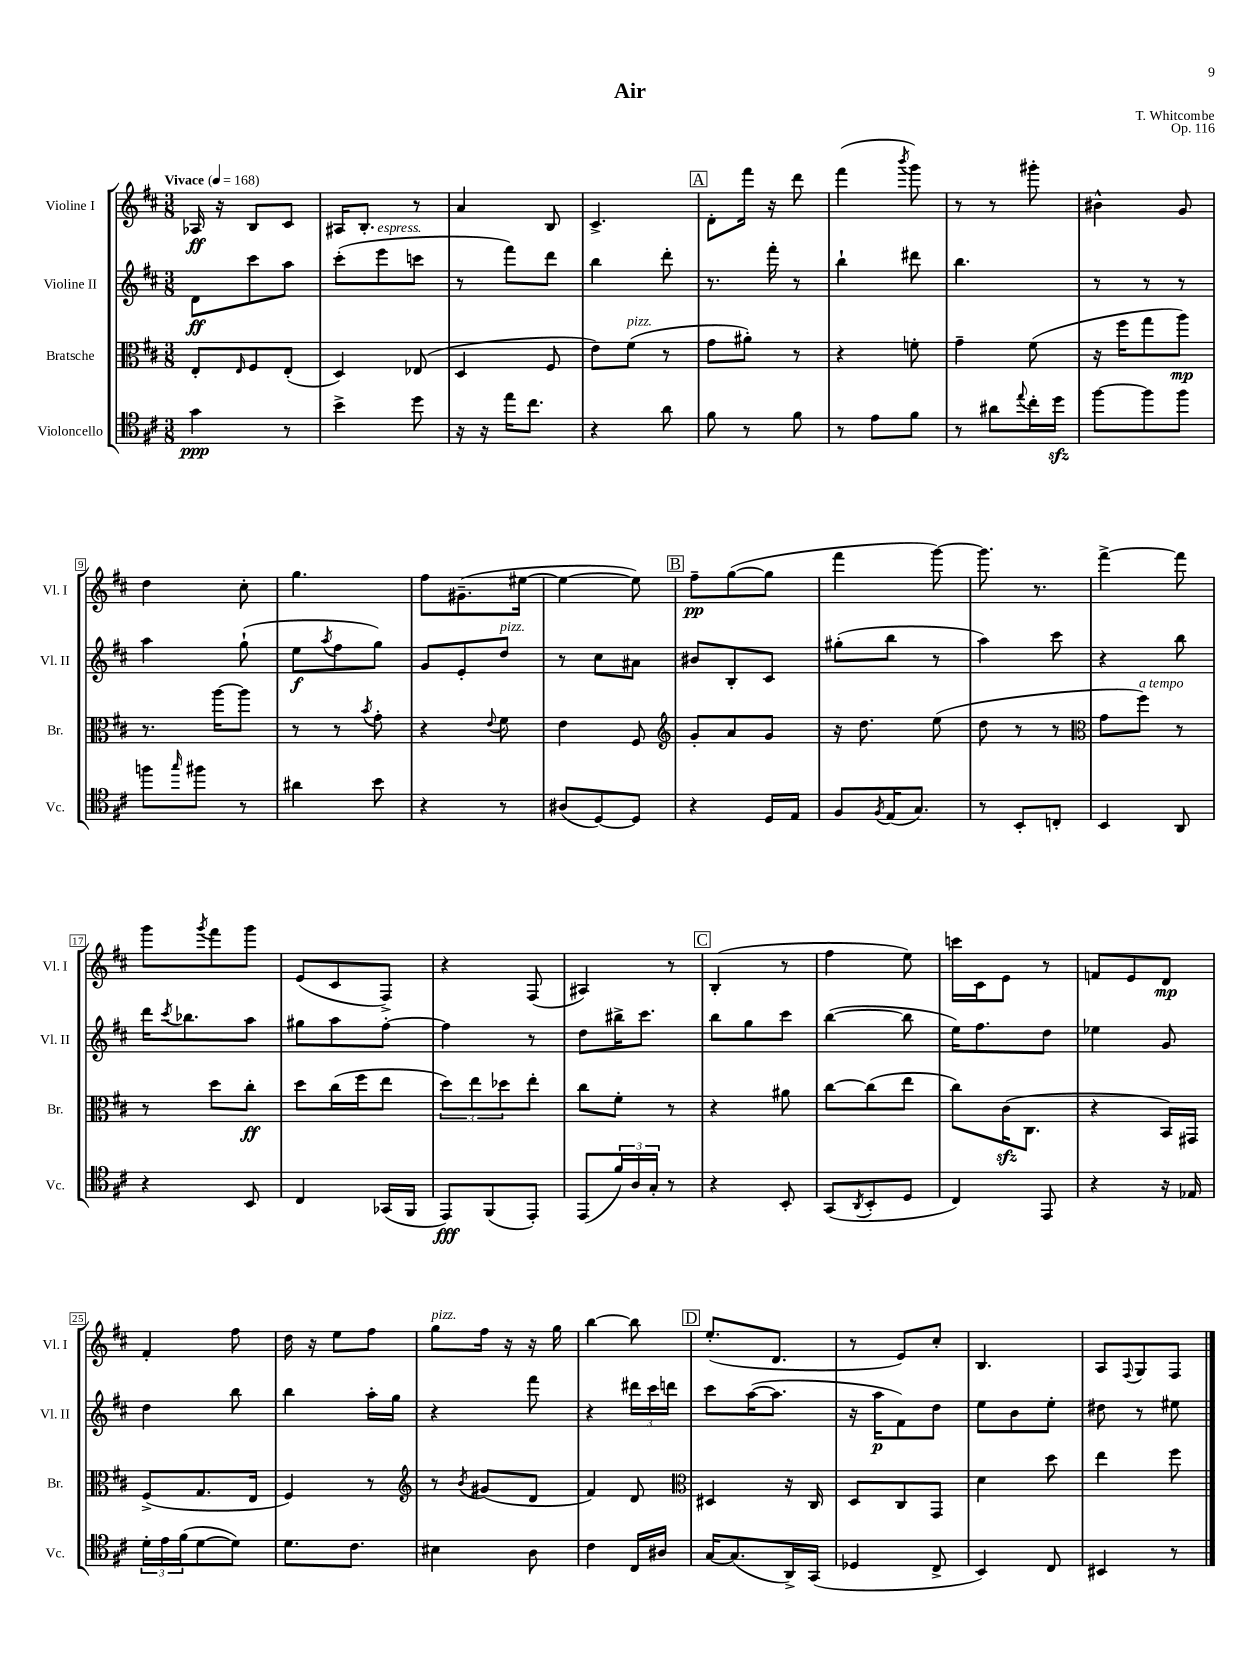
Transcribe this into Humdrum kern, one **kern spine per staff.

**kern	**kern	**kern	**kern
*staff4	*staff3	*staff2	*staff1
*clefC4	*clefC3	*clefG2	*clefG2
*k[f#c#]	*k[f#c#]	*k[f#c#]	*k[f#c#]
*M3/8	*M3/8	*M3/8	*M3/8
*MM168	*MM168	*MM168	*MM168
4g\	8E'/L	8d\L	16A-/
.	.	.	16r
.	16qqE/	.	.
.	8F#/	8ccc#\	8B/L
8r	(8E'/J	8aa\J	8c#/J
=	=	=	=
4b^\	4D/)	(8ccc#'\L	16A#/LK
.	.	.	8.B'/J
.	.	8eee\	.
8dd\	(8E-/	8ccc\J	8r
=	=	=	=
16r	4D/	8r	4a/
16r	.	.	.
16ee\LK	.	8fff#\L)	.
8.cc#\J	.	.	.
.	8F#/	8ddd\J	8B/
=	=	=	=
4r	8e\L)	4bb\	4.c#^/
.	(8f#\J	.	.
8a\	8r	8ddd'\	.
=	=	=	=
8f#\	8g\L	8.r	8d'\L
8r	8a#'\J)	.	16fff#\Jk
.	.	16fff#'\	16r
8f#\	8r	8r	8ddd\
=	=	=	=
8r	4r	4bb`\	(4fff#\
8e\L	.	.	.
.	.	.	8qbbb/
8f#\J	8f'\	8ddd#\	8ggg\)
=	=	=	=
8r	4g~\	4.bb\	8r
8a#\L	.	.	8r
8qqee/	.	.	.
16cc#'\L	(8f#\	.	8ggg#'\
16dd\JJ	.	.	.
=	=	=	=
[8ff#\L	16r	8r	4b#^^\
.	16ff#\LK	.	.
8ff#\]	8gg\	8r	.
8ff#\J	8aa\J)	8r	8g/
=	=	=	=
8ff\L	8.r	4aa\	4dd\
16qqgg/	.	.	.
8ff#\J	.	.	.
.	[16aa\LK	.	.
8r	8aa\]J	(8gg`\	8cc#'\
=	=	=	=
4a#\	8r	8ee\L	4.gg\
.	.	8qaa/	.
.	8r	8ff#\	.
.	8qb/	.	.
8b\	8g'\	8gg\J)	.
=	=	=	=
4r	4r	8g/L	8ff#\L
.	.	8e'/	(8.g#~\
.	8qqe/	.	.
8r	8f#\	8dd/J	.
.	.	.	[16ee#\Jk
=	=	=	=
(8A#/L	4e\	8r	4ee#\_
[8D/)	.	8cc#\L	.
8D/]J	8F#/	8a#\J	8ee#\])
=	=	=	=
*	*clefG2	*	*
4r	8g'/L	8b#/L	8ff#~\L
.	8a/	8B'/	([8gg\
16D/LL	8g/J	8c#/J	8gg\]J
16E/JJ	.	.	.
=	=	=	=
8F#/L	16r	(8gg#'\L	4fff#\
.	8.dd\	.	.
8qF#/	.	.	.
(16E/K	.	8bb\J	.
8.G/J)	.	.	.
.	(8ee\	8r	[8ggg\)
=	=	=	=
8r	8dd\	4aa\)	8.ggg\]
8BB'/L	8r	.	.
.	.	.	8.r
8C'/J	8r	8ccc#\	.
=	=	=	=
*	*clefC3	*	*
4BB/	8g\L	4r	[4fff#^\
.	8ff#\J)	.	.
8AA/	8r	8bb\	8fff#\]
=	=	=	=
4r	8r	16ddd\LK	8ggg\L
.	.	8qccc#/	.
.	.	8.bb-\	.
.	.	.	8qggg/
.	8dd\L	.	8fff#\
8BB/	8cc#'\J	8aa\J	8ggg\J
=	=	=	=
4C#/	8dd\L	8gg#\L	(8e/L
.	(16cc#\L	8aa\	8c#/
.	16ff#\J	.	.
(16GG-/LL	8ee\J	[8ff#'\J	8F#^/J)
16FF#/JJ	.	.	.
=	=	=	=
8EE/L)	12dd\L)	4ff#\]	4r
.	12ee\	.	.
(8FF#/	.	.	.
.	12dd-\	.	.
8EE'/J)	8ee'\J	8r	(8F#/
=	=	=	=
(8EE/L	8cc#\L	8dd\L	4A#/)
24f#/L)	8f#'\J	16bb#^\K	.
24A/	.	.	.
.	.	8.ccc#\J	.
24G'/JJ	.	.	.
8r	8r	.	8r
=	=	=	=
4r	4r	8bb\L	(4B'/
.	.	8gg\	.
8BB'/	8a#\	8ccc#\J	8r
=	=	=	=
(8GG/L	[8cc#\L	([4bb\	4ff#\
8qAA/	.	.	.
8BB'/	(8cc#\]	.	.
8D/J	8ee\J	8bb\]	8ee\)
=	=	=	=
4C#/)	8cc#\L)	16ee\LK)	16ccc\LL
.	.	8.ff#\	16c#\J
.	(16c#\K	.	8e\J
.	8.C#\J	.	.
8EE/	.	8dd\J	8r
=	=	=	=
4r	4r	4ee-\	8f/L
.	.	.	8e/
16r	16BB/LL)	8g/	8d/J
16E-/	16GG#/JJ	.	.
=	=	=	=
24d'\LL	(8F#^/L	4dd\	4f#'/
24e\	.	.	.
(24f#\J	.	.	.
[8d\	8.G/	.	.
8d\]J)	.	8bb\	8ff#\
.	16E/Jk	.	.
=	=	=	=
8.d\L	4F#/)	4bb\	16dd\
.	.	.	16r
.	.	.	8ee\L
8.c#\J	.	.	.
.	8r	16aa'\LL	8ff#\J
.	.	16gg\JJ	.
=	=	=	=
*	*clefG2	*	*
4B#\	8r	4r	8gg\L
.	8qb/	.	.
.	(8g#/L	.	16ff#\Jk
.	.	.	16r
8A\	8d/J	8fff#\	16r
.	.	.	16gg\
=	=	=	=
4c#\	4f#/)	4r	[4bb\
16C#/LL	8d/	24ddd#\LL	8bb\]
.	.	24ccc#\	.
16A#/JJ	.	.	.
.	.	24ddd\JJ	.
=	=	=	=
*	*clefC3	*	*
[16G/LK	4D#/	8ccc#\L	(8.ee'/L
(8.G/]	.	.	.
.	.	([16aa\K	.
.	.	8.aa\]J	8.d/J
16AA^/L)	16r	.	.
(16GG/JJ	16C#/	.	.
=	=	=	=
4D-/	8D/L	16r	8r
.	.	16aa\LK	.
.	8C#/	8f#\)	8e/L)
8C#^/	8GG/J	8dd\J	8cc#'/J
=	=	=	=
4BB/)	4d\	8ee\L	4.B/
.	.	8b\	.
8C#/	8dd\	8ee'\J	.
=	=	=	=
4BB#/	4ee\	8dd#\	8A/L
.	.	.	8qqF#/
.	.	8r	8G/
8r	8ff#\	8ee#\	8F#/J
==	==	==	==
*-	*-	*-	*-
